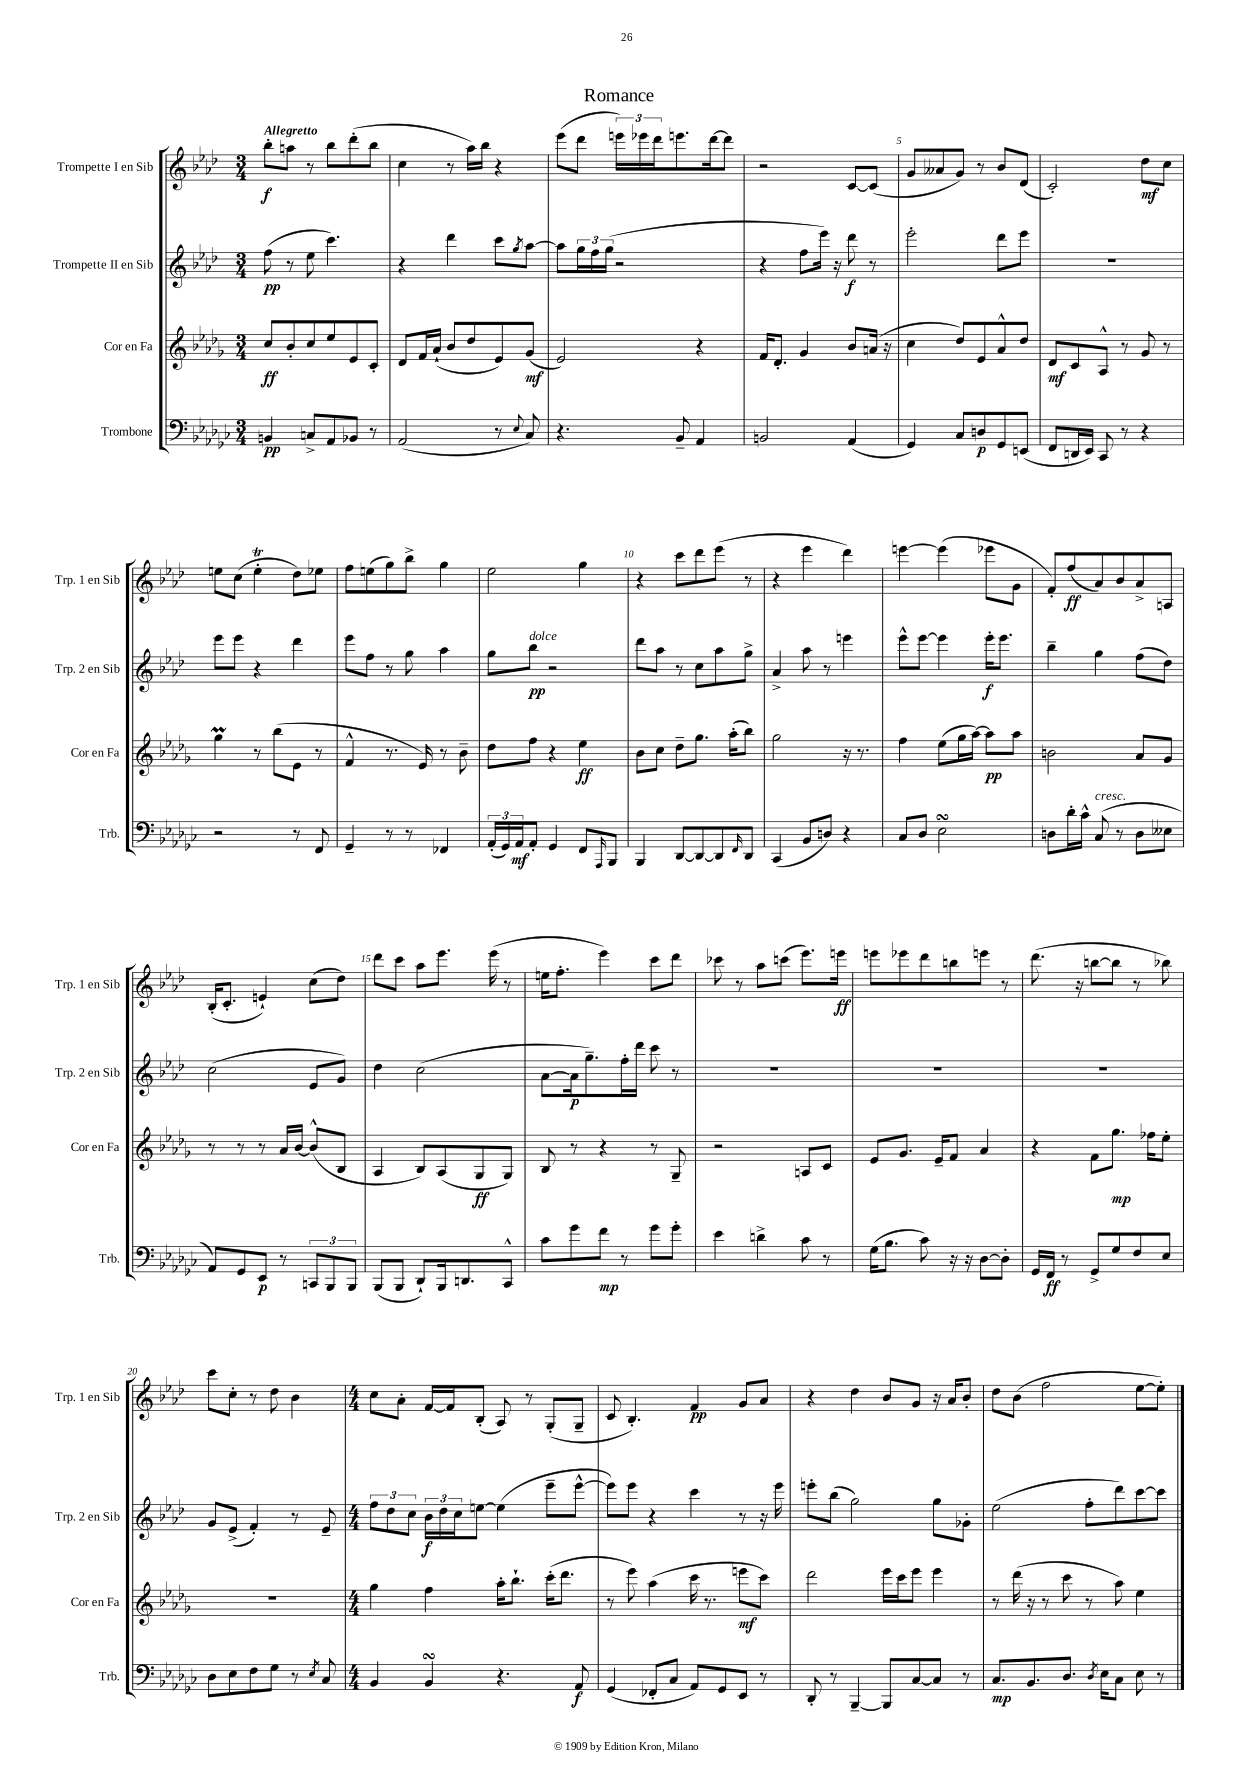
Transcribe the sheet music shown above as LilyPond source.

\header { title = "Romance" }
<<
\new StaffGroup <<
\new Staff = "s0" \with { instrumentName = "Trompette I en Sib" shortInstrumentName = "Trp. 1 en Sib" } {
    \clef treble \key aes \major \numericTimeSignature \time 3/4 \tempo "Allegretto"
    bes''8-.\f a''8 r8 bes''8 des'''8-.( bes''8 |
    c''4 r8 aes''16) bes''16 r4 |
    ees'''8( des'''8 \tuplet 3/2 { e'''16) ees'''16 des'''16 } e'''8. des'''16~ des'''8 |
    r2 c'8~ c'8( |
    g'8 aeses'8 g'8) r8 bes'8 des'8( |
    c'2-.) des''8\mf c''8 |
    e''8 c''8( e''4-.\trill des''8) ees''8 |
    f''8 e''8( g''8) bes''8-> g''4 |
    ees''2 g''4 |
    r4 c'''8 des'''8 ees'''8( r8 |
    r4 ees'''4 des'''4) |
    e'''4~ e'''4( ees'''8 g'8 |
    f'8-.) f''8\ff( aes'8) bes'8 aes'8-> a8 |
    bes16-.( c'8.-. e'4-!) c''8( des''8) |
    des'''8 c'''8 aes''8 ees'''8. ees'''16( r8 |
    e''16 f''8.-. ees'''4) c'''8 des'''8 |
    ces'''8 r8 aes''8 c'''8( ees'''8.) e'''16\ff |
    e'''8 ees'''8 des'''8 b''8 e'''8 r8 |
    des'''8.( r16 b''8~ b''8 r8 bes''8) |
    c'''8 c''8-. r8 des''8 bes'4 |
    \numericTimeSignature \time 4/4 c''8 aes'8-. f'16~ f'16 bes8-.( aes8) r8 g8-.( g8-- |
    c'8 bes4.-.) f'4\pp g'8 aes'8 |
    r4 des''4 bes'8 g'8 r16 aes'16 bes'8-. |
    des''8 bes'8( f''2 ees''8~ ees''8-.) \bar "|." |
}
\new Staff = "s1" \with { instrumentName = "Trompette II en Sib" shortInstrumentName = "Trp. 2 en Sib" } {
    \clef treble \key aes \major \numericTimeSignature \time 3/4
    f''8\pp( r8 ees''8 c'''4.) |
    r4 des'''4 c'''8 \acciaccatura { g''8 } aes''8~ |
    aes''8 \tuplet 3/2 { g''16 f''16 g''16( } r2 |
    r4 f''8 ees'''16) r16 des'''8\f r8 |
    ees'''2-. des'''8 ees'''8 |
    R2. |
    ees'''8 ees'''8 r4 des'''4 |
    ees'''8 f''8 r8 g''8 aes''4 |
    g''8 bes''8\pp^\markup { \italic "dolce" } r2 |
    des'''8 aes''8 r8 c''8 aes''8 g''8-> |
    aes'4-> aes''8 r8 e'''4 |
    ees'''8-^ ees'''8~ ees'''4 ees'''16-.\f ees'''8. |
    bes''4-- g''4 f''8( des''8) |
    c''2( ees'8 g'8) |
    des''4 c''2( |
    aes'8~ aes'16\p g''8.--) f''16-. des'''16 c'''8 r8 |
    R2. |
    R2. |
    R2. |
    g'8 ees'8->( f'4-.) r8 ees'8-- |
    \numericTimeSignature \time 4/4 \tuplet 3/2 { f''8 des''8 c''8 } \tuplet 3/2 { bes'16\f des''16 c''16 } e''8~ e''4( ees'''8-- ees'''8~-^ |
    ees'''8) ees'''8 r4 c'''4 r8 r16 ees'''16 |
    e'''8-. bes''8( g''2) g''8 ges'8-. |
    ees''2( f''8-. des'''8) c'''8~ c'''8 \bar "|." |
}
\new Staff = "s2" \with { instrumentName = "Cor en Fa" shortInstrumentName = "Cor en Fa" } {
    \clef treble \key des \major \numericTimeSignature \time 3/4
    c''8\ff bes'8-. c''8 ees''8 ees'8 c'8-. |
    des'8 f'16 aes'16-!( bes'8 des''8 ees'8) ges'8\mf( |
    ees'2) r4 |
    f'16 des'8.-. ges'4 bes'8 a'16( r16 |
    c''4 des''8) ees'8 aes'8-^ des''8 |
    des'8\mf c'8 aes8-^ r8 ges'8 r8 |
    ges''4\prall r8 bes''8( ees'8 r8 |
    f'4-^ r8. ees'16) r8 bes'8-- |
    des''8 f''8 r4 ees''4\ff |
    bes'8 c''8 des''8-- ges''8. aes''16-.( bes''8) |
    ges''2 r16 r8. |
    f''4 ees''8( ges''16 aes''16~) aes''8\pp aes''8 |
    b'2 aes'8 ges'8 |
    r8 r8 r8 aes'16 bes'16~ bes'8-^( bes8 |
    aes4 bes8) aes8( ges8\ff ges8) |
    bes8 r8 r4 r8 ges8-- |
    r2 a8 c'8 |
    ees'8 ges'8. ees'16-- f'8 aes'4 |
    r4 f'8 ges''8.\mp fes''16 ees''8-. |
    R2. |
    \numericTimeSignature \time 4/4 ges''4 f''4 aes''16-. bes''8.-! c'''16-.( des'''8. |
    r8 ees'''8) aes''4( c'''16 r8. e'''8\mf c'''8) |
    des'''2 ees'''16 c'''16 ees'''8 ees'''4 |
    r8 des'''16( r16 r8 c'''8 r8 aes''8) ees''4 \bar "|." |
}
\new Staff = "s3" \with { instrumentName = "Trombone" shortInstrumentName = "Trb." } {
    \clef bass \key ges \major \numericTimeSignature \time 3/4
    b,4\pp c8-> aes,8 bes,8 r8 |
    aes,2( r8 \appoggiatura { ees8 } ces8) |
    r4. bes,8-- aes,4 |
    b,2 aes,4( |
    ges,4) ces8 d8\p ges,8 e,8( |
    f,8 d,16 ees,16) ces,8 r8 r4 |
    r2 r8 f,8 |
    ges,4-- r8 r8 fes,4 |
    \tuplet 3/2 { aes,16-.( ges,16) aes,16\mf } aes,8-. ges,4 f,8 \grace { aes,,16 } bes,,8 |
    bes,,4 des,8~ des,8~ des,8 \grace { f,16 } des,8 |
    ces,4( bes,8 d8) r4 |
    ces8 des8 ees2\turn |
    d8 des'16-. ces'16-^ ces8^\markup { \italic "cresc." }( r8 d8 eeses8 |
    aes,8) ges,8 ees,8\p r8 \tuplet 3/2 { c,8 bes,,8 bes,,8 } |
    bes,,8( bes,,8 des,8-!) bes,,16 d,8. ces,8-^ |
    ces'8 ges'8 f'8\mp r8 ges'8 ges'8-. |
    ees'4 d'4-> ces'8 r8 |
    ges16( bes8. ces'8) r16 r16 des8~ des8-. |
    ges,16 f,16\ff r8 ges,8-> ges8 f8 ees8 |
    des8 ees8 f8 ges8 r8 \acciaccatura { ees8 } ces8 |
    \numericTimeSignature \time 4/4 bes,4 bes,4\turn r4. aes,8\f |
    ges,4( fes,8-. ces8 aes,8) ges,8 ees,8 r8 |
    des,8-. r8 bes,,4~-- bes,,8 ces8~ ces8 r8 |
    ces8.\mp bes,8. des8. \acciaccatura { des8 } ees16 ces8 ees8 r8 \bar "|." |
}
>>
>>
\layout { \context { \Score \override BarNumber.break-visibility = ##(#f #t #t) barNumberVisibility = #(every-nth-bar-number-visible 5) } }
